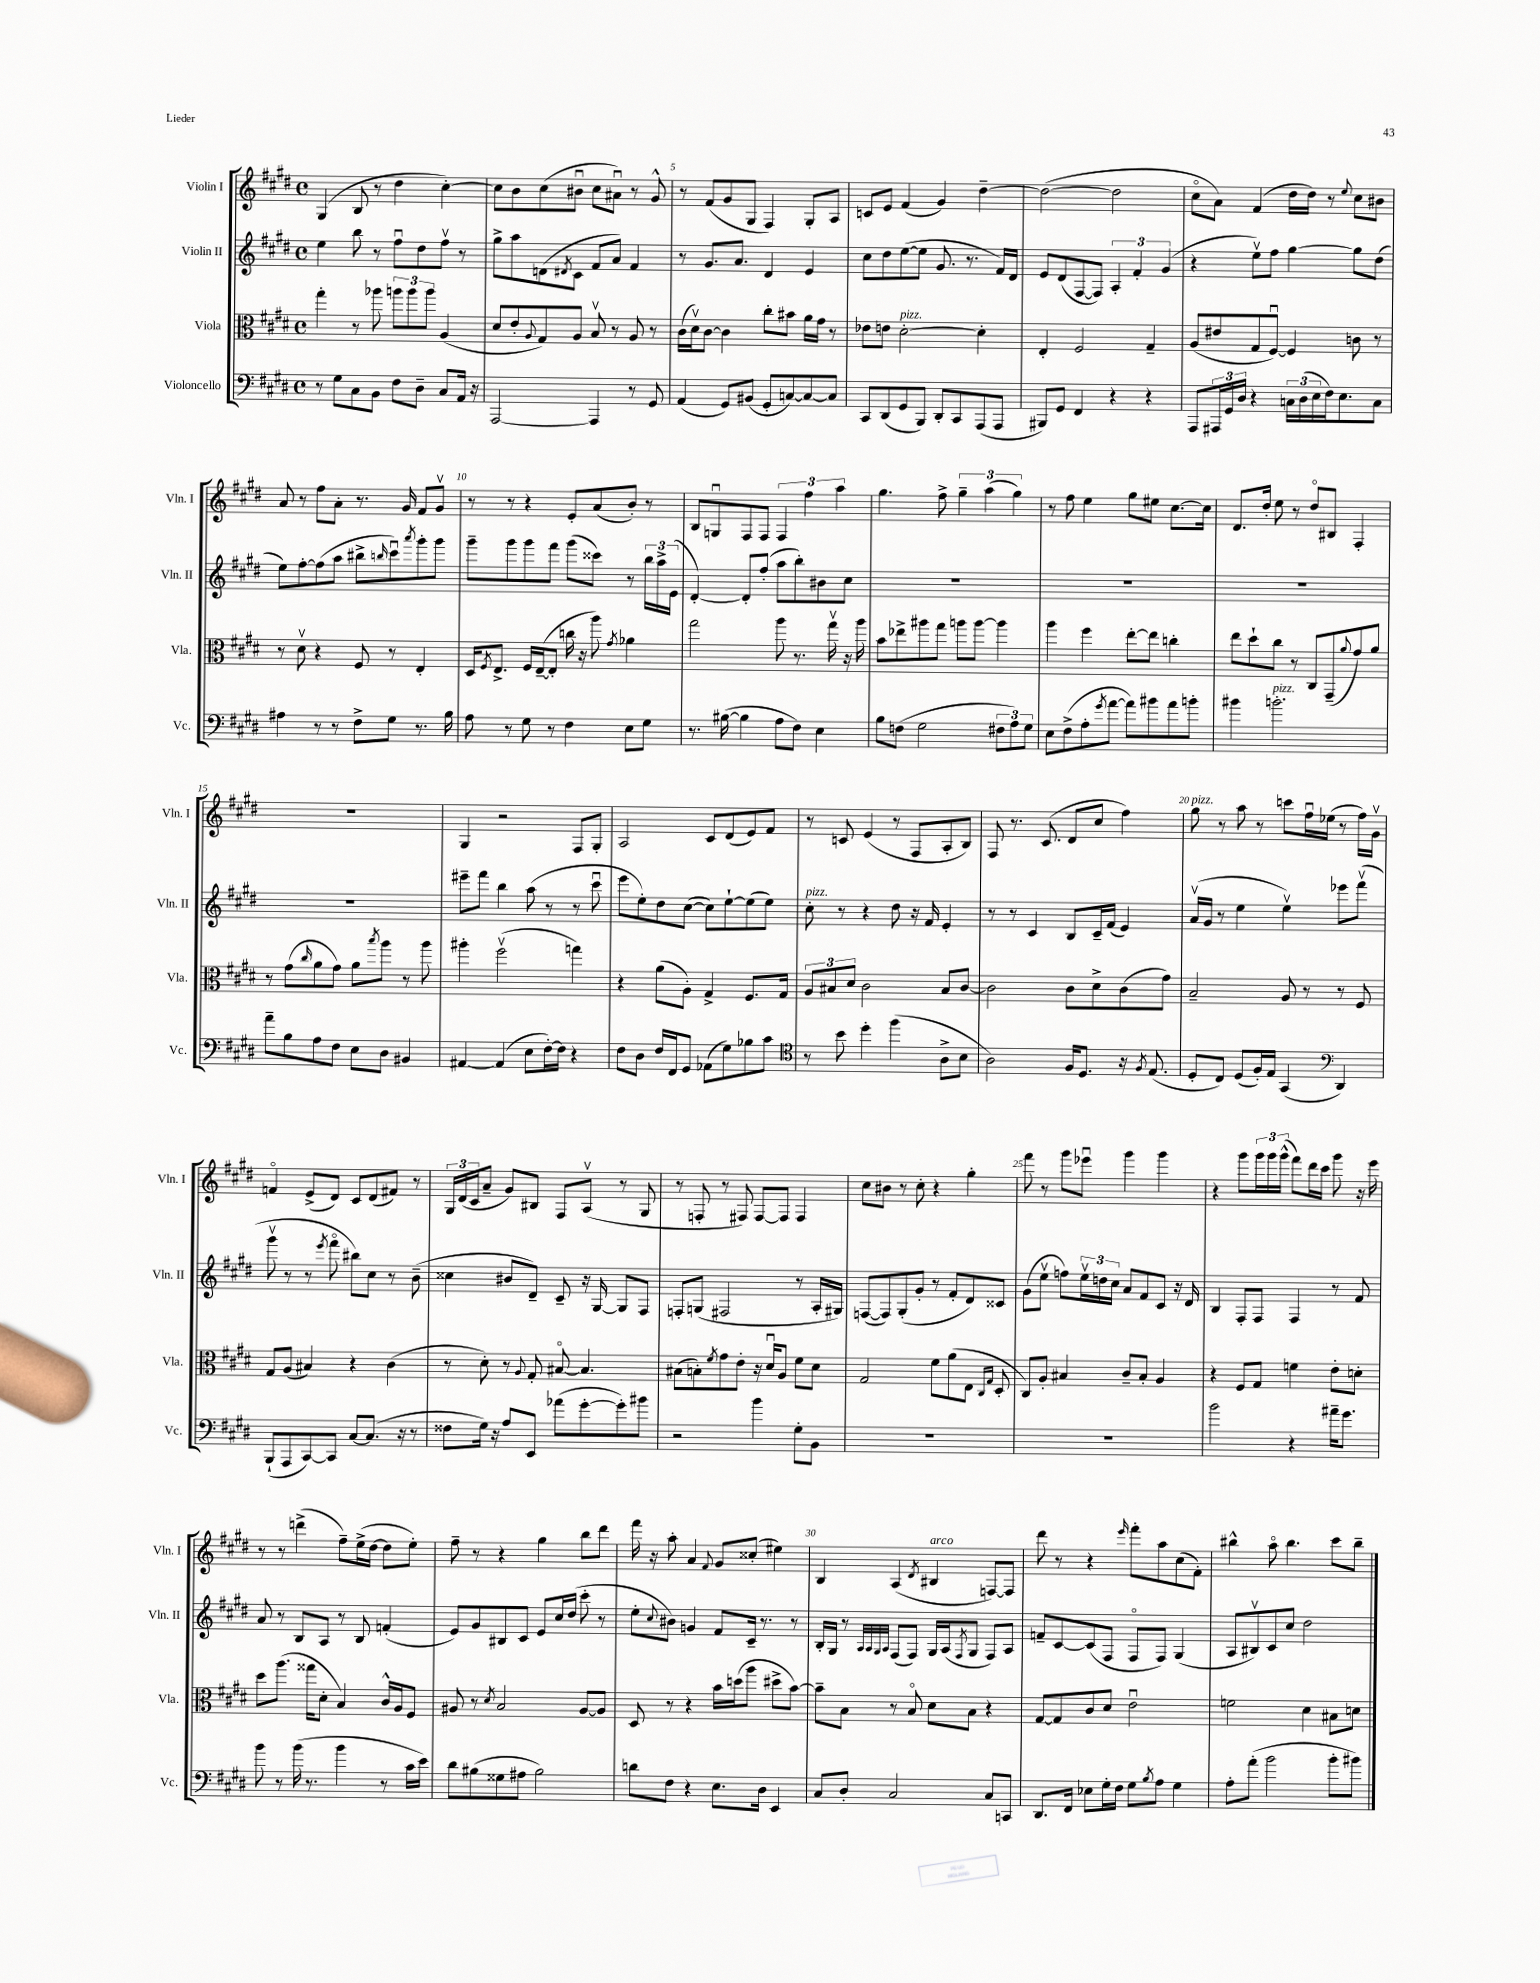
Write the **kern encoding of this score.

**kern	**kern	**kern	**kern
*staff4	*staff3	*staff2	*staff1
*clefF4	*clefC3	*clefG2	*clefG2
*k[f#c#g#d#]	*k[f#c#g#d#]	*k[f#c#g#d#]	*k[f#c#g#d#]
*M4/4	*M4/4	*M4/4	*M4/4
*met(c)	*met(c)	*met(c)	*met(c)
8r	4gg#'\	4ee\	(4G#/
8G#\L	.	.	.
8C#\	8r	8bb\	8B/
8BB\J	8aa-\	8r	8r
8F#\L	12aa\L	8ff#u\L	4dd#\
.	12aa\	.	.
8D#~\J	.	8dd#\	.
.	12aa\J	.	.
8C#/L	(4A/	8ff#v\J	[4cc#'\)
16AA/Jk	.	8r	.
16r	.	.	.
=	=	=	=
[2AAA/	8d#/L	8gg#^\L	8cc#\]L
.	8e'/	8aa\	8b\
.	8qqA/	.	.
.	8G#/)	(8d\	(8cc#\
.	.	8qd#/	.
.	8A/J	8c#\J	8b#u\J
4AAA/]	8Bv/	8f#/L	8cc#\L
.	8r	8a/J)	8a#u\J)
8r	8A/	4f#/	8r
8GG#/	8r	.	8g#^^/
=	=	=	=
(4AA/	(16c#\LL	8r	8r
.	16d#v\J)	.	.
.	[8c#\J	8.g#/L	(8f#/L
8GG#/L)	4c#\]	.	8g#/
.	.	8.a/J	.
(8BB#/J	.	.	8G#/J
8GG#'/L	8cc#'\L	4d#/	4F#/)
[8C/)	8b#\J	.	.
8C/_	16a\LL	4e/	8G#'/L
.	16g#\JJ	.	.
8C/]J	8r	.	8A/J
=	=	=	=
8CC#/L	8e-\L	8cc#\L	8c/L
(8DD#/	8e\J	8dd#\	8e/J
8GG#/	[2d#'\	([8ee\	(4f#/
8BBB/J)	.	8ee\]J	.
8DD#'/L	.	8.g#/	4g#/)
8CC#/	.	.	.
.	.	8.r	.
(8AAA/	4d#'\]	.	[4dd#~\
8AAA/J	.	16f#/LL)	.
.	.	16d#/JJ	.
=	=	=	=
8BBB#/L)	4E'/	8e/L	(2dd#\_
8GG#/J	.	(8d#/	.
4FF#/	2F#/	[8F#/	.
.	.	8F#/]J)	.
4r	.	6A'/	2dd#\]
.	.	6f#'/	.
4r	4G#~/	.	.
.	.	(6g#/	.
=	=	=	=
8AAA/L	(8A/L	4r	8cc#o\L
24AAA#/L	8e#/	.	8a\J)
24GG#/	.	.	.
24D#/JJ	.	.	.
4r	8G#/	8eev\L)	(4f#/
.	[8F#u/J)	8ff#\J	.
24C\LL	4F#/]	[4gg#\	16dd#\LL
(24D#\	.	.	.
.	.	.	16dd#\JJ)
24E\	.	.	.
16F#\J)	.	.	8r
8.E\	.	.	.
.	.	.	8qqee/
.	8c\	8gg#\]L	8cc#\L
8C\J	8r	(8dd#\J	8b#\J
=	=	=	=
4A#\	8r	8ee\L)	8a/
.	8d#v\	[8ff#'\	8r
8r	4r	(8ff#\]	8ff#\L
8r	.	8aa\J	8a'\J
8F#^\L	8F#/	8bb#^\L	8.r
.	.	16qqbb/	.
8G#\J	8r	8ccc#u\)	.
.	.	.	16g#/
.	.	8qaaa/	.
8.r	4E'/	8ggg#'\	8f#/L
.	.	8ggg#\J	8g#v/J
16B\	.	.	.
=	=	=	=
8A\	16D#/LK	8ggg#~\L	8r
.	8qF#/	.	.
.	8.E^/J	.	.
8r	.	8ggg#\	8r
8G#\	16F#/LL	8ggg#\	4r
.	([16E~/J	.	.
8r	8E'/]J	8fff#\J	.
4F#\	16cc\	(8ggg#\L	8e'/L
.	16r	.	.
.	8aa\)	8ccc##\J)	(8a/
.	8qg#/	.	.
8E\L	4a-\	8r	8b'/J)
8G#\J	.	24bb\LL	8r
.	.	24aa^\	.
.	.	(24e\JJ	.
=	=	=	=
8.r	2gg#\	[4d#'/)	8B/L
.	.	.	8Gu/
([16B#\	.	.	.
4B#\]	.	8d#'/]L	8F#/
.	.	(8ff#'/J	8F#/J
8A\L	8aa\	8aa\L	6F#/
8F#\J)	8.r	8bb'\)	.
.	.	.	6ff#\
4E\	.	8b#\	.
.	16gg#v\	.	.
.	.	.	6aa\
.	16r	8cc#\J	.
.	16aa\	.	.
=	=	=	=
8B\L	8b\L	1r	4.gg#\
(8F\J	8ee-^\	.	.
2G#\	8aa#\	.	.
.	8gg#\J	.	8ff#^\
.	8aa\L	.	6gg#~\
.	[8aa\J	.	.
.	.	.	(6aa\
12F#\L	4aa\]	.	.
12A\)	.	.	6gg#\)
12G#\J	.	.	.
=	=	=	=
8E\L	4aa\	1r	8r
(8F#^\	.	.	8ff#\
8A'\	4ff#\	.	4ee\
8qg#/	.	.	.
[8a\J	.	.	.
8a\]L)	[8ee'\L	.	8gg#\L
8b#\	8ee\]J	.	8ee#\J
8a\	4cc'\	.	[8.cc#\L
8b'\J	.	.	.
.	.	.	16cc#\]Jk
=	=	=	=
4b#\	8ee\L	1r	8.d#/L
.	8dd#`\	.	.
.	.	.	16dd#'/Jk
2.b'\	8cc#\J	.	8ee\
.	8r	.	8r
.	8C#/L	.	8dd#o/L
.	(8GG#~/	.	8B#/J
.	8qqa/	.	.
.	8g#/)	.	4F#'/
.	8a/J	.	.
=	=	=	=
8a~\L	8r	1r	1r
8B\	(8g#\L	.	.
.	16qqcc#/	.	.
8A\	8a\	.	.
8F#\J	8g#\J)	.	.
8E\L	8a\L	.	.
.	8qbb/	.	.
8D#\J	8aa\J	.	.
4BB#/	8r	.	.
.	8aa\	.	.
=	=	=	=
[4AA#/	4aa#'\	8eee#~\L	4G#/
.	.	8fff#\J	.
(4AA#/]	(2ff#v\	4bb\	2r
8E\L	.	(8aa\	.
[16F#'\L)	.	8r	.
16F#\]JJ	.	.	.
4r	4gg\)	8r	8F#/L
.	.	8ccc#u\	8G#'/J
=	=	=	=
8F#\L	4r	8eee\L	2A/
8D#\J	.	8ee'\)	.
16F#/LL	(8a\L	8dd#\	.
16FF#/J	.	.	.
8GG#/J	8A'\J)	([8cc#\J	.
(8AA-\L	4G#^/	8cc#\]L)	8c#/L
8G#\)	.	[8ee`\	(8d#/
8B-\	8.F#/L	(8ee\]	8e/)
8c#\J	.	8ee\J)	8f#/J
.	16G#/Jk	.	.
=	=	=	=
*clefC4	*	*	*
8r	12A/L	8cc#'\	8r
.	12B#/	.	.
8b\	.	8r	8c/
.	12d#/J	.	.
4dd#'\	2c#\	4r	(4e/
(4ff#\	.	8dd#\	8r
.	.	16r	8F#/L
.	.	16f#/	.
8A^\L	8B#/L	4e'/	8A'/
8B\J	[8c#/J	.	8B/J)
=	=	=	=
2A\)	2c#\]	8r	8F#/
.	.	8r	8.r
.	.	4c#/	.
.	.	.	(8.c#/
16F#/LK	8c#\L	8B/L	8d#/L
8.D#/J	.	.	.
.	8d#^\	16c#~/L	8cc#/J
.	.	(16f#/JJ	.
16r	(8c#\	4e/)	4ff#\)
8qF#/	.	.	.
(8.E/	.	.	.
.	8g#\J)	.	.
=	=	=	=
8D#'/L	2B~/	(16av/LL	8gg#\
.	.	16g#/JJ	.
8C#/J)	.	8r	8r
(8D#/L	.	4ee\	8aa\
16F#'/L)	.	.	8r
16E/JJ	.	.	.
(4GG#/	8A/	4eev\)	8ccc\L
.	8r	.	16ff#u\L
.	.	.	(16ee-\JJ
*clefF4	*	*	*
4DD#/)	8r	8eee-\L	8r
.	8F#/	(8fff#v\J	16ff#\LL)
.	.	.	16g#v\JJ
=	=	=	=
(8BBB`/L	8G#/L	8ggg#v\	4fo/
8AAA/	(8A/J	8r	.
[8CC#/)	4B#/)	8r	(8e^/L
.	.	8qeee/	.
8CC#/]J	.	8fff#o\	8d#/J)
[8C#/L	4r	8bb#\L)	8c#/L
(8.C#/]J	.	8cc#\J	(8d#/
.	(4c#\	8r	8f#/J)
16r	.	.	.
8r	.	(8b~\	8r
=	=	=	=
8F##\L	8r	4cc##\	24G#/LL
.	.	.	(24d#/
.	.	.	24c#/J
16G#\Jk)	8d#'\)	.	8a~/J
16r	.	.	.
8A/L	8r	8b#/L	8g#/L)
.	8qqA/	.	.
8EE/J	8G#'/	8d#~/J)	8B#/J
(8a-\L	[8B#o/	8c#~/	8F#/L
[8g#'\	4.B#/]	16r	(8Av/J
.	.	[16G#/	.
8g#'\])	.	8G#/]L	8r
8b#\J	.	8F#/J	8G#/
=	=	=	=
2r	(8B#\L	8F'/L	8r
.	8B'\)	(8G/J	8F'/
.	8qf#/	.	.
.	8g#\	2F#/	8r
.	8e'\J	.	8F#/)
4b\	16r	.	[8F#/L
.	16d#u/LK	.	.
.	8A/J	.	8F#/]J
8G#'\L	8f#\L	8r	4F#/
8BB\J	8d#\J	16A'/LL	.
.	.	16G#/JJ)	.
=	=	=	=
1r	2G#/	([8F/L	8cc#\L
.	.	8F/])	8b#\J
.	.	(8G#'/	8r
.	.	8g#'/J	8cc#'\
.	8f#\L	8r	4r
.	(8a\	8f#'/L	.
.	8E\J	8d#/)	4gg#'\
.	16qqC#/LL	.	.
.	16qqG#/JJ	.	.
.	8D#'/	8c##/J	.
=	=	=	=
1r	8C#/L)	(8g#\L	8fff#\
.	8A'/J	8eev\J	8r
.	4B#/	8ff\L)	8ggg#\L
.	.	24eev\L	8eee-u\J
.	.	24dd\	.
.	.	24cc#\JJ	.
.	8c#~/L	8a/L	4ggg#\
.	8B#'/J	8f#/	.
.	4A/	8c#/J	4ggg#\
.	.	16r	.
.	.	16d#/	.
=	=	=	=
2b\	4r	4B/	4r
.	8F#/L	8F#'/L	8ggg#\L
.	8G#/J	8F#/J	24ggg#\L
.	.	.	24ggg#\
.	.	.	(24ggg#^^\JJ
4r	4f\	4F#/	8fff#\L)
.	.	.	16ddd#\L
.	.	.	16ccc#\JJ
16a#~\LK	8e'\L	8r	8ggg#\
8.g#\J	.	.	.
.	8d'\J	8f#/	16r
.	.	.	16eee\
=	=	=	=
8b\	8dd#\L	8a/	8r
8r	(8.aa\J	8r	8r
(16b\	.	8B/L	(4ddd^\
8.r	16gg##\LK	.	.
.	8d#'\J	8A/J	.
4b\	4B/)	8r	8ff#~\L)
.	.	8B/	(16ee^\L
.	.	.	[16dd#\JJ
8r	16c#^^/LL	(4f'/	8dd#\]L
.	16A/J	.	.
16c#\LL	8F#/J	.	8ee'\J)
16e\JJ)	.	.	.
=	=	=	=
8d#\L	8A#/	8e/L)	8ff#~\
(8B#\	8r	8g#/	8r
.	8qd#/	.	.
8G##\	2B/	8B#/	4r
8A#\J	.	8c#/J	.
2B#\)	.	8e/L	4gg#\
.	.	16cc#/L	.
.	.	(16dd#/JJ	.
.	[8A#/L	8ccc#'\	8bb\L
.	8A#/]J	8r	8ddd#\J
=	=	=	=
8d\L	8D#/	8ee'\L	16fff#\
.	.	.	16r
.	.	8qqcc#/	.
8F#\J	8r	8b#\J)	8aa'\
4r	4r	4g/	4a/
.	.	.	8qqf#/
8.E\L	16b\LL	8f#/L	8g#/L
.	(16dd\J	.	.
.	8aa\J	16c#~/Jk	(8cc##'/J
16D#\Jk	.	8.r	.
4EE/	8dd#^\L	.	4ee#\)
.	[8b\J)	8r	.
=	=	=	=
8C#/L	8b~\]L	16B'/LL	4B/
.	.	16G#/JJ	.
8D#'/J	8B\J	8r	.
.	.	32qqA/LLL	.
.	.	32qqA/	.
.	.	32qqG#/	.
.	.	32qqA/JJJ	.
2C#/	8r	(8F#/L	(4A/
.	8Bo/	8F#/J)	.
.	.	.	8qd#/
.	8d#\L	16G#/LL	4B#/
.	.	(16A/J	.
.	.	8qF#/	.
.	8B\J	8G#/J	.
8C#/L	4r	8F#/L)	[8F/L)
8CC/J	.	8A/J	8F/]J
=	=	=	=
8.DD#/L	[8G#/L	8f~/L	8ddd#\
.	8G#/]	[8c#/	8r
16FF#/Jk	.	.	.
8E-\L	8c#/	(8c#/]	4r
16G#'\L	8d#/J	8F#/J	.
16F#\JJ	.	.	.
.	.	.	16qqeee/
8G#\L	2eu\	8F#o/L	8fff#'\L
8qB/	.	.	.
8A\J	.	8F#/J)	8aa\
4G#\	.	(4G#/	(8cc#\
.	.	.	8f#'\J)
=	=	=	=
8A'\L	2f\	8A/L	4bb#^^\
(8a'\J	.	8B#v/)	.
2b\	.	8c#/	8aao\
.	.	8cc#/J	4.bb#\
.	4d#\	2dd#\	.
8b'\L	8B#\L	.	8ccc#\L
8b#\J)	8d\J	.	8bb#~\J
==	==	==	==
*-	*-	*-	*-
